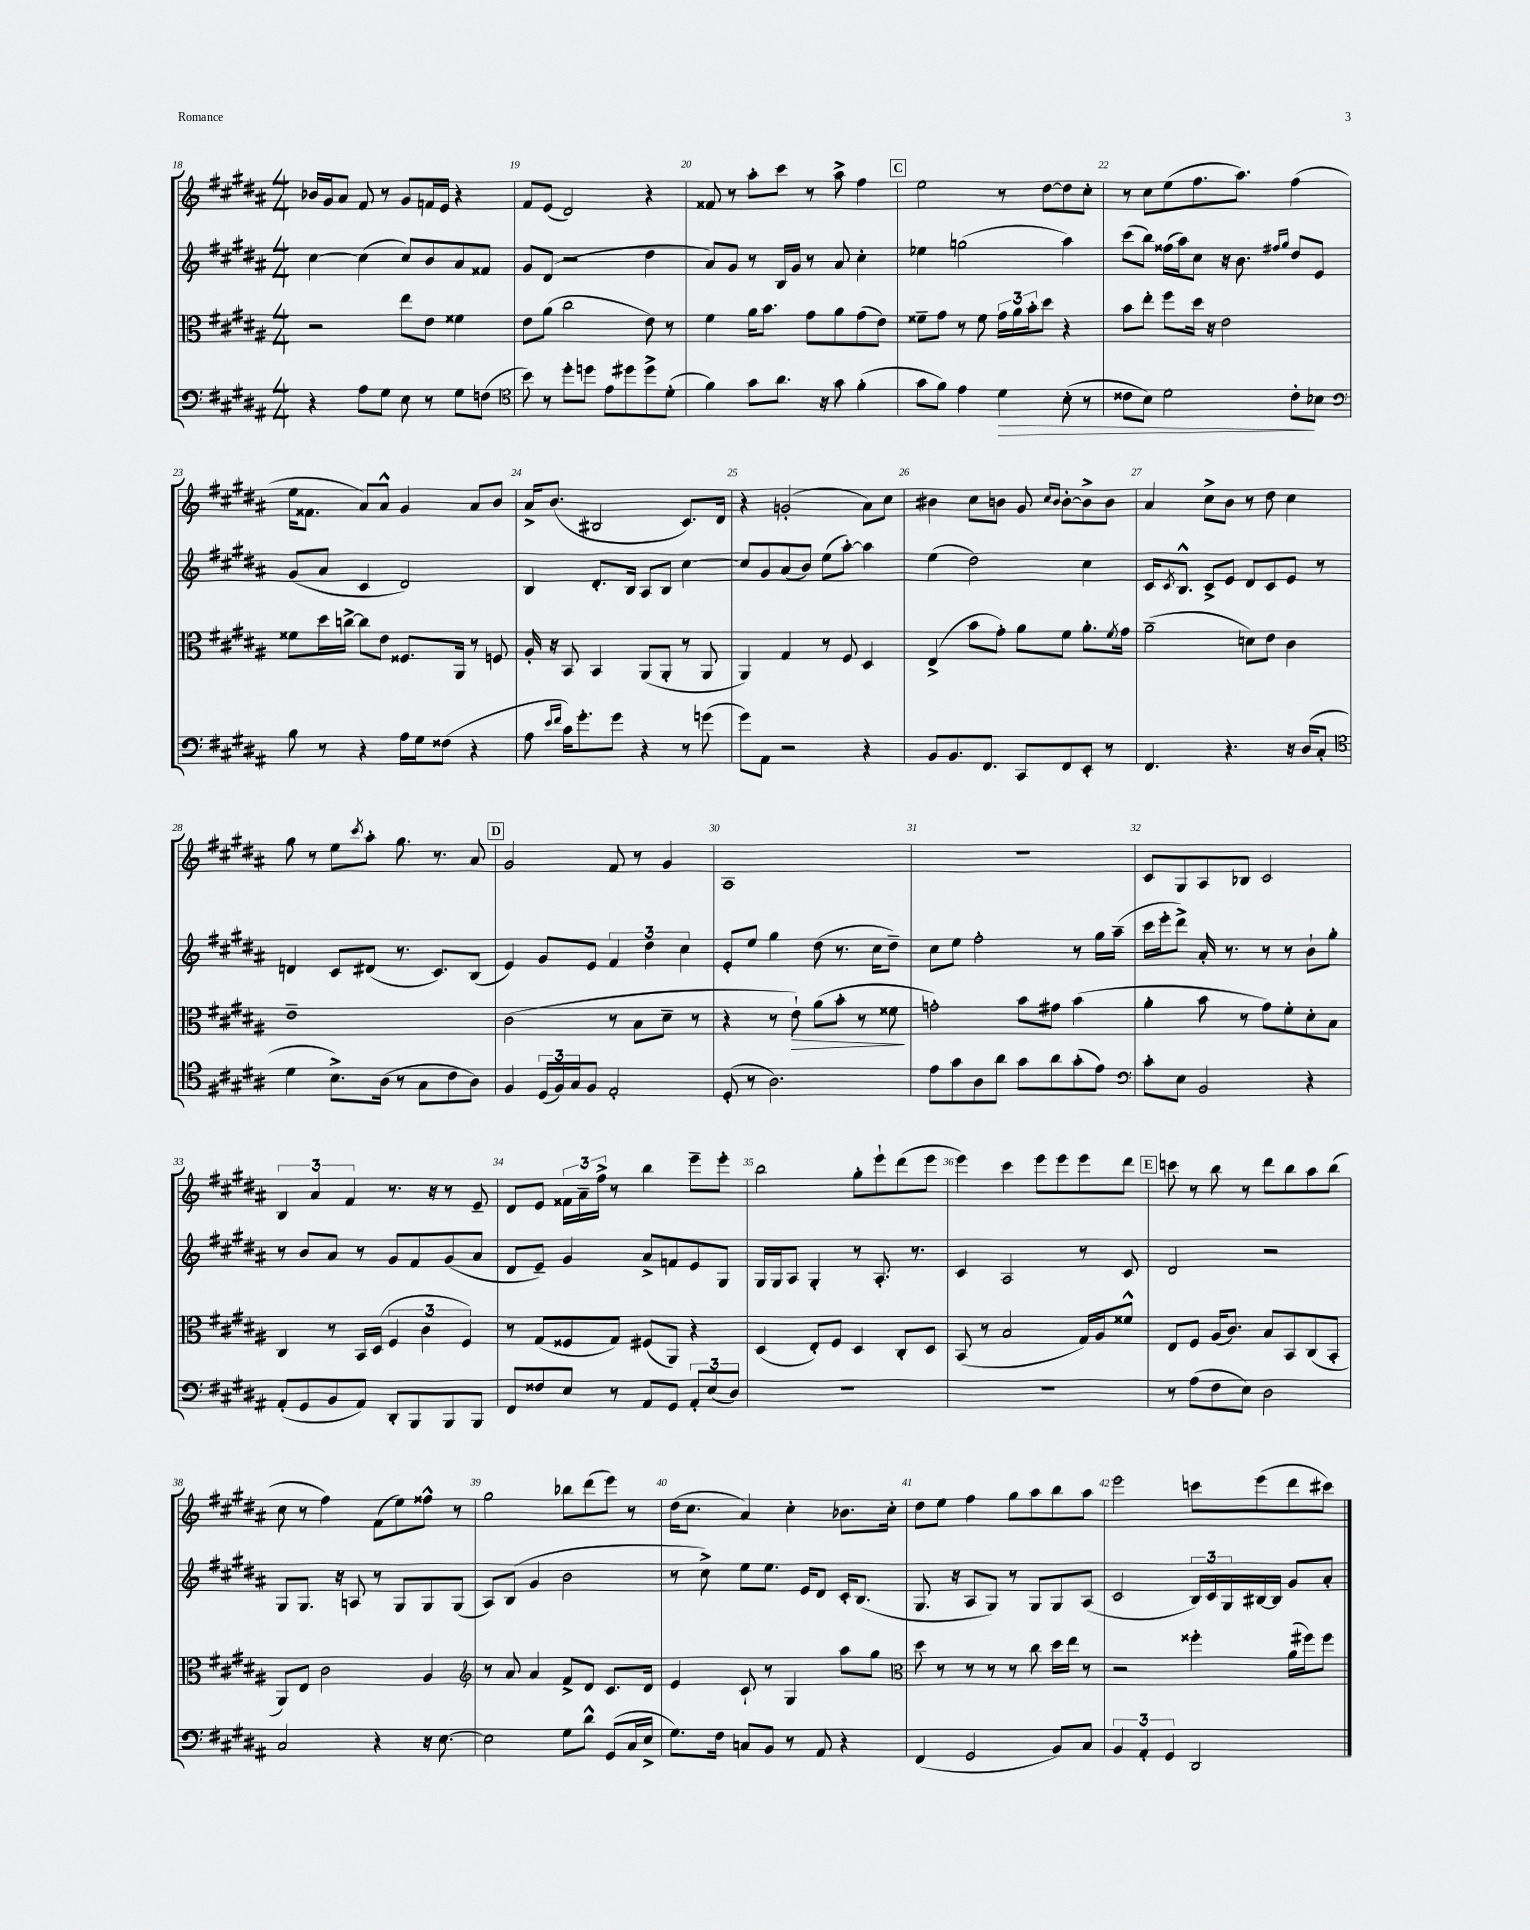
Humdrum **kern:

**kern	**dynam	**kern	**dynam	**kern	**kern
*part4	*part4	*part3	*part3	*part2	*part1
*staff4	*staff4	*staff3	*staff3	*staff2	*staff1
*clefF4	*	*clefC3	*	*clefG2	*clefG2
*k[f#c#g#d#a#]	*	*k[f#c#g#d#a#]	*	*k[f#c#g#d#a#]	*k[f#c#g#d#a#]
*M4/4	*	*M4/4	*	*M4/4	*M4/4
=18	=18	=18	=18	=18	=18
4r	.	2r	.	[4cc#\	16b-X/LL
.	.	.	.	.	16g#/J
.	.	.	.	.	8a#/J
8A#\L	.	.	.	(4cc#\]	8f#/
8G#\J	.	.	.	.	8r
8E\	.	8ee\L	.	8cc#/L)	8g#/L
8r	.	8e\J	.	8b/	16fn/L
.	.	.	.	.	16e/JJ
8G#\L	.	4f##X\	.	8a#/	4r
(8Fn\J	.	.	.	8f##X/J	.
=19	=19	=19	=19	=19	=19
*clefC4	*	*	*	*	*
8b\)	.	8e\L	.	8g#/L	8f#/L
8r	.	(8a#\J	.	(8d#/J	(8e/J
8dd#'\L	.	2cc#\	.	2r	2d#/)
8ddn\J	.	.	.	.	.
8e\L	.	.	.	.	.
8dd#X\	.	.	.	.	.
8dd#^\	.	8e\)	.	4dd#\	4r
(8d#'\J	.	8r	.	.	.
=20	=20	=20	=20	=20	=20
4f#\)	.	4f#\	.	8a#/L)	8f##X/
.	.	.	.	8g#/J	8r
8g#\L	.	16a#\KL	.	8r	8aa#'\L
.	.	8.b\J	.	.	.
8.a#\J	.	.	.	16B/LL	8ccc#\J
.	.	.	.	16g#/JJ	.
.	.	8g#\L	.	8r	8r
16r	.	.	.	.	.
8g#\	.	8a#\	.	8a#/	8aa#^\
(4f#'\	.	(8g#\	.	4cc#'\	4ff#\
.	.	8e\J)	.	.	.
!!LO:REH:place=s1:t=C
=21	=21	=21	=21	=21	=21
8g#\L	.	8f##X~\L	.	4ee-X\	2ee\
8f#\J)	.	8g#\J	.	.	.
4e\	.	8r	.	(2ggn\	.
.	.	8f##\	.	.	.
!	!LO:HP:b	!	!	!	!
4d#\	>	24g#\LL	.	.	8r
.	.	24a#\	.	.	.
.	.	24b'\J	.	.	.
.	.	8dd#\J	.	.	[8dd#\L
(8B'\	.	4r	.	4aa#\)	8dd#\]
8r	.	.	.	.	8cc#'\J
=22	=22	=22	=22	=22	=22
8c##X\L	.	8b\L	.	(8ccc#\L	8r
8B\J)	.	8ee'\J	.	8bb\J)	8cc#\L
2d#\	.	8ff#\L	.	(16ff##X\LL	(8ee\
.	.	.	.	16aa#\J)	.
.	.	16dd#\Jk	.	8cc#\J	8.ff#\
.	.	16r	.	.	.
.	.	2e\	.	16r	.
.	.	.	.	8.b\	8.aa#\J)
.	.	.	.	16qqff#X/LL	.
.	.	.	.	16qqgg#/JJ	.
8c##'\L	.	.	.	8dd#/L	(4ff#\
8B-X\J	]	.	.	8e/J	.
!!LO:LB:g=z
=23	=23	=23	=23	=23	=23
*clefF4	*	*	*	*	*
8B\	.	8f##X\L	.	(8g#/L	16ee\KL
.	.	.	.	.	8.f##X\J
8r	.	16dd#\L	.	8a#/J	.
.	.	[16ccn^\JJ	.	.	.
4r	.	8cc\L]	.	4c#/	8a#/L)
.	.	8e\J	.	.	8a#^^/J
16A#\LL	.	8.F##X/L	.	2d#/)	4g#/
16G#\J	.	.	.	.	.
(8F##X\J	.	.	.	.	.
.	.	16AA#/Jk	.	.	.
4r	.	8r	.	.	8a#/L
.	.	8Fn/	.	.	8b/J
=24	=24	=24	=24	=24	=24
8A#\	.	16A#'/	.	4B/	16a#^/KL
.	.	16r	.	.	(8.b/J
16qqe/LL	.	.	.	.	.
16qqf#/JJ	.	.	.	.	.
16c#\KL)	.	8BB/	.	.	.
8.g#'\	.	.	.	.	.
.	.	4BB/	.	8.d#'/L	2B#X/
8g#\J	.	.	.	.	.
.	.	.	.	16B/Jk	.
4r	.	(8AA#/L	.	8A#/L	.
.	.	8AA#'/J	.	8B/J	.
8r	.	8r	.	[4cc#\	8.c#/L)
(8gn\	.	8AA#/	.	.	.
.	.	.	.	.	16d#/Jk
=25	=25	=25	=25	=25	=25
8g#\L)	.	4AA#/)	.	8cc#/L]	4r
8AA#\J	.	.	.	8g#/	.
2r	.	4G#/	.	(8a#/	(2gn'/
.	.	.	.	8b/J)	.
.	.	8r	.	(8ee\L	.
.	.	8F#/	.	[8aa#'\J)	.
4r	.	4D#/	.	4aa#\]	8a#\L)
.	.	.	.	.	8cc#\J
=26	=26	=26	=26	=26	=26
8BB/L	.	(4E^/	.	(4ee\	4b#X\
8.BB/	.	.	.	.	.
.	.	8b\L	.	2dd#\)	8cc#\L
8.FF#/J	.	.	.	.	.
.	.	8g#'\J)	.	.	8bn\J
8CC#/L	.	8a#\L	.	.	8g#/
.	.	.	.	.	16qqcc#/LL
.	.	.	.	.	16qqb/JJ
8FF#/	.	8f#\J	.	.	[8b'\L
8EE'/J	.	8.a#'\L	.	4cc#\	8b^\]
8r	.	.	.	.	8b\J
.	.	8qf#/	.	.	.
.	.	16g#\Jk	.	.	.
=27	=27	=27	=27	=27	=27
4.FF#/	.	(2a#~\	.	16c#/KL	4a#/
.	.	.	.	8qc#/	.
.	.	.	.	8.B^^/J	.
.	.	.	.	8c#^/L	8cc#^\L
4.r	.	.	.	8e/J	8b\J
.	.	8dn\L)	.	8d#/L	8r
.	.	8e\J	.	8c#/	8dd#\
16r	.	4c#\	.	8e/J	4cc#\
(16D#/KL	.	.	.	.	.
8C#'/J	.	.	.	8r	.
!!LO:LB:g=z
=28	=28	=28	=28	=28	=28
*clefC4	*	*	*	*	*
4d#\	.	1e~	.	4dn/	8gg#\
.	.	.	.	.	8r
8.B^\L)	.	.	.	8c#/L	8ee\L
.	.	.	.	.	8qccc#/
.	.	.	.	(8d#X/J	8aa#'\J
(16A#\Jk	.	.	.	.	.
8r	.	.	.	8.r	8.gg#\
8G#\L	.	.	.	.	.
.	.	.	.	8.c#/L)	8.r
8c#\	.	.	.	.	.
8A#\J)	.	.	.	(8B/J	8a#/
!!LO:REH:place=s1:t=D
=29	=29	=29	=29	=29	=29
4F#/	.	(2c#\	.	4e/)	2g#/
(24D#/LL	.	.	.	8g#/L	.
24F#/)	.	.	.	.	.
24G#/J	.	.	.	.	.
8F#/J	.	.	.	8e/J	.
2E'/	.	8r	.	6f#/	8f#/
.	.	8B\L	.	.	8r
.	.	.	.	6dd#\	.
.	.	8d#~\J	.	.	4g#/
.	.	.	.	6cc#\	.
.	.	8r	.	.	.
=30	=30	=30	=30	=30	=30
(8D#'/	.	4r	.	8e'/L	1A#
8r	.	.	.	8ee/J	.
2.A#\)	.	8r	.	4gg#\	.
!	!	!	!LO:HP:b	!	!
.	.	8e`\)	>	.	.
.	.	(8a#\L	.	(8dd#\	.
.	.	8b'\J	.	8.r	.
.	.	8r	.	.	.
.	.	.	.	16cc#\KL	.
.	.	8f##X\	.	8dd#~\J)	.
.	.	.	]	.	.
=31	=31	=31	=31	=31	=31
8e\L	.	2gn'\)	.	8cc#\L	1r
8g#\	.	.	.	8ee\J	.
8A#\	.	.	.	2ff#'\	.
8a#\J	.	.	.	.	.
8g#\L	.	8b\L	.	.	.
8a#\	.	8g#X\J	.	.	.
(8g#'\	.	(4b\	.	8r	.
8e\J)	.	.	.	16gg#\LL	.
.	.	.	.	(16aa#~\JJ	.
=32	=32	=32	=32	=32	=32
*clefF4	*	*	*	*	*
8c#'\L	.	4a#'\	.	16ccc#\LL	8c#/L
.	.	.	.	16eee'\J	.
8E\J	.	.	.	8ddd#^\J)	8G#/
2BB/	.	8b\	.	16a#'/	8A#/
.	.	.	.	8.r	.
.	.	8r	.	.	8B-X/J
.	.	8g#\L)	.	8r	2c#/
.	.	8f#'\	.	8r	.
4r	.	8d#'\	.	8b`\L	.
.	.	8B\J	.	8gg#'\J	.
!!LO:LB:g=z
=33	=33	=33	=33	=33	=33
(8AA#'/L	.	4C#/	.	8r	6B/
8GG#/	.	.	.	8b/L	.
.	.	.	.	.	6a#/
8BB/	.	8r	.	8a#/J	.
.	.	.	.	.	6f#/
8AA#/J)	.	16BB/LL	.	8r	.
.	.	(16D#/JJ	.	.	.
8DD#'/L	.	6F#/	.	8g#/L	8.r
8BBB/	.	.	.	8f#/	.
.	.	6c#\	.	.	.
.	.	.	.	.	16r
8BBB/	.	.	.	(8g#/	8r
.	.	6F#/)	.	.	.
8BBB/J	.	.	.	8a#/J	8e~/
=34	=34	=34	=34	=34	=34
8FF#/L	.	8r	.	8d#/L	8d#/L
8F##X/	.	(8G#/L	.	8e~/J)	8e/J
8E/J	.	8F##X/	.	4g#/	24f##X\LL
.	.	.	.	.	24a#~\
.	.	.	.	.	24ff#^\JJ
8r	.	8G#/J)	.	.	8r
8AA#/L	.	(8F#X/L	.	8a#^/L	4bb\
8GG#/J	.	8AA#/J)	.	8fn/	.
12AA#'/L	.	4r	.	8e/	8eee~\L
(12E/	.	.	.	.	.
.	.	.	.	8G#/J	8eee'\J
12D#/J)	.	.	.	.	.
=35	=35	=35	=35	=35	=35
1r	.	(4D#/	.	16G#/LL	2bb\
.	.	.	.	16G#/J	.
.	.	.	.	8A#/J	.
.	.	8E'/L)	.	4G#'/	.
.	.	8F#/J	.	.	.
.	.	4D#/	.	8r	8gg#'\L
.	.	.	.	8.A#'/	8eee`\
.	.	8C#'/L	.	.	(8ddd#\
.	.	.	.	8.r	.
.	.	8D#/J	.	.	8eee\J
=36	=36	=36	=36	=36	=36
1r	.	(8BB/	.	4c#/	4eee\)
.	.	8r	.	.	.
.	.	2B/	.	2A#/	4ccc#\
.	.	.	.	.	8eee\L
.	.	.	.	.	8eee\
.	.	16G#/LL)	.	8r	8eee\
.	.	16A#/J	.	.	.
.	.	8f##X^^/J	.	8c#/	8ddd#\J
!!LO:REH:place=s1:t=E
=37	=37	=37	=37	=37	=37
8r	.	8E/L	.	2d#/	8cccn\
(8A#\L	.	8F#/J	.	.	8r
8F#\	.	(16A#/KL	.	.	8bb\
.	.	8.c#/J)	.	.	.
8E\J)	.	.	.	.	8r
2D#\	.	8B/L	.	2r	8ddd#\L
.	.	8BB/	.	.	8bb\
.	.	(8C#/	.	.	8aa#\
.	.	8BB'/J	.	.	(8bb\J
!!LO:LB:g=z
=38	=38	=38	=38	=38	=38
2C#/	.	8AA#/L)	.	8G#/L	8cc#\
.	.	8E/J	.	8.G#/J	8r
.	.	2c#\	.	.	4ff#\)
.	.	.	.	16r	.
.	.	.	.	8An/	.
4r	.	.	.	8r	(8f#\L
.	.	.	.	8G#/L	8ee\)
16r	.	4A#/	.	8G#/	8ff##X^^\J
[8.E\	.	.	.	.	.
.	.	.	.	(8G#/J	8r
=39	=39	=39	=39	=39	=39
*	*	*clefG2	*	*	*
2E\]	.	8r	.	8A#/L)	2gg#\
.	.	8a#/	.	(8B/J	.
.	.	4a#/	.	4g#/	.
8G#\L	.	8f#^/L	.	2b\	8bb-X\L
8d#^^\J	.	8d#/J	.	.	(8ddd#\
(8GG#/L	.	8.c#/L	.	.	8eee\J)
16C#/L	.	.	.	.	8r
16E^/JJ	.	16d#/Jk	.	.	.
=40	=40	=40	=40	=40	=40
8.G#\L)	.	4e/	.	8r	(16dd#\KL
.	.	.	.	.	8.cc#\J
.	.	.	.	8cc#^\)	.
16F#\Jk	.	.	.	.	.
8Cn/L	.	8c#`/	.	8ee\L	4a#/)
8BB/J	.	8r	.	8.ee\J	.
8r	.	4G#/	.	.	4cc#'\
.	.	.	.	16e/KL	.
8AA#/	.	.	.	8d#/J	.
4r	.	8aa#\L	.	16c#'/KL	8.b-X\L
.	.	.	.	(8.B/J	.
.	.	8gg#\J	.	.	.
.	.	.	.	.	16cc#'\Jk
=41	=41	=41	=41	=41	=41
*	*	*clefC3	*	*	*
(4FF#/	.	8dd#\	.	8.G#/	8dd#\L
.	.	8r	.	.	8ee\J
.	.	.	.	16r	.
2GG#/	.	8r	.	8A#/L	4ff#\
.	.	8r	.	8G#/J)	.
.	.	8r	.	8r	8gg#\L
.	.	8cc#\	.	8G#/L	8aa#\
8BB/L)	.	16dd#\LL	.	8G#/	8bb\
.	.	16ee\JJ	.	.	.
8C#/J	.	8r	.	(8A#/J	8aa#\J
=42	=42	=42	=42	=42	=42
6BB/	.	2r	.	2c#/	2eee\
6AA#'/	.	.	.	.	.
6GG#/	.	.	.	.	.
2DD#/	.	4ff##X'\	.	24B/LL)	8cccn\L
.	.	.	.	24c#/	.
.	.	.	.	24G#/	.
.	.	.	.	[16B#X/	(8eee\
.	.	.	.	16B#/JJ]	.
.	.	(16a#\LL	.	8g#/L	8ddd#\
.	.	16ff#X\J)	.	.	.
.	.	8ff#\J	.	8a#'/J	8ccc#X\J)
==	==	==	==	==	==
*-	*-	*-	*-	*-	*-
